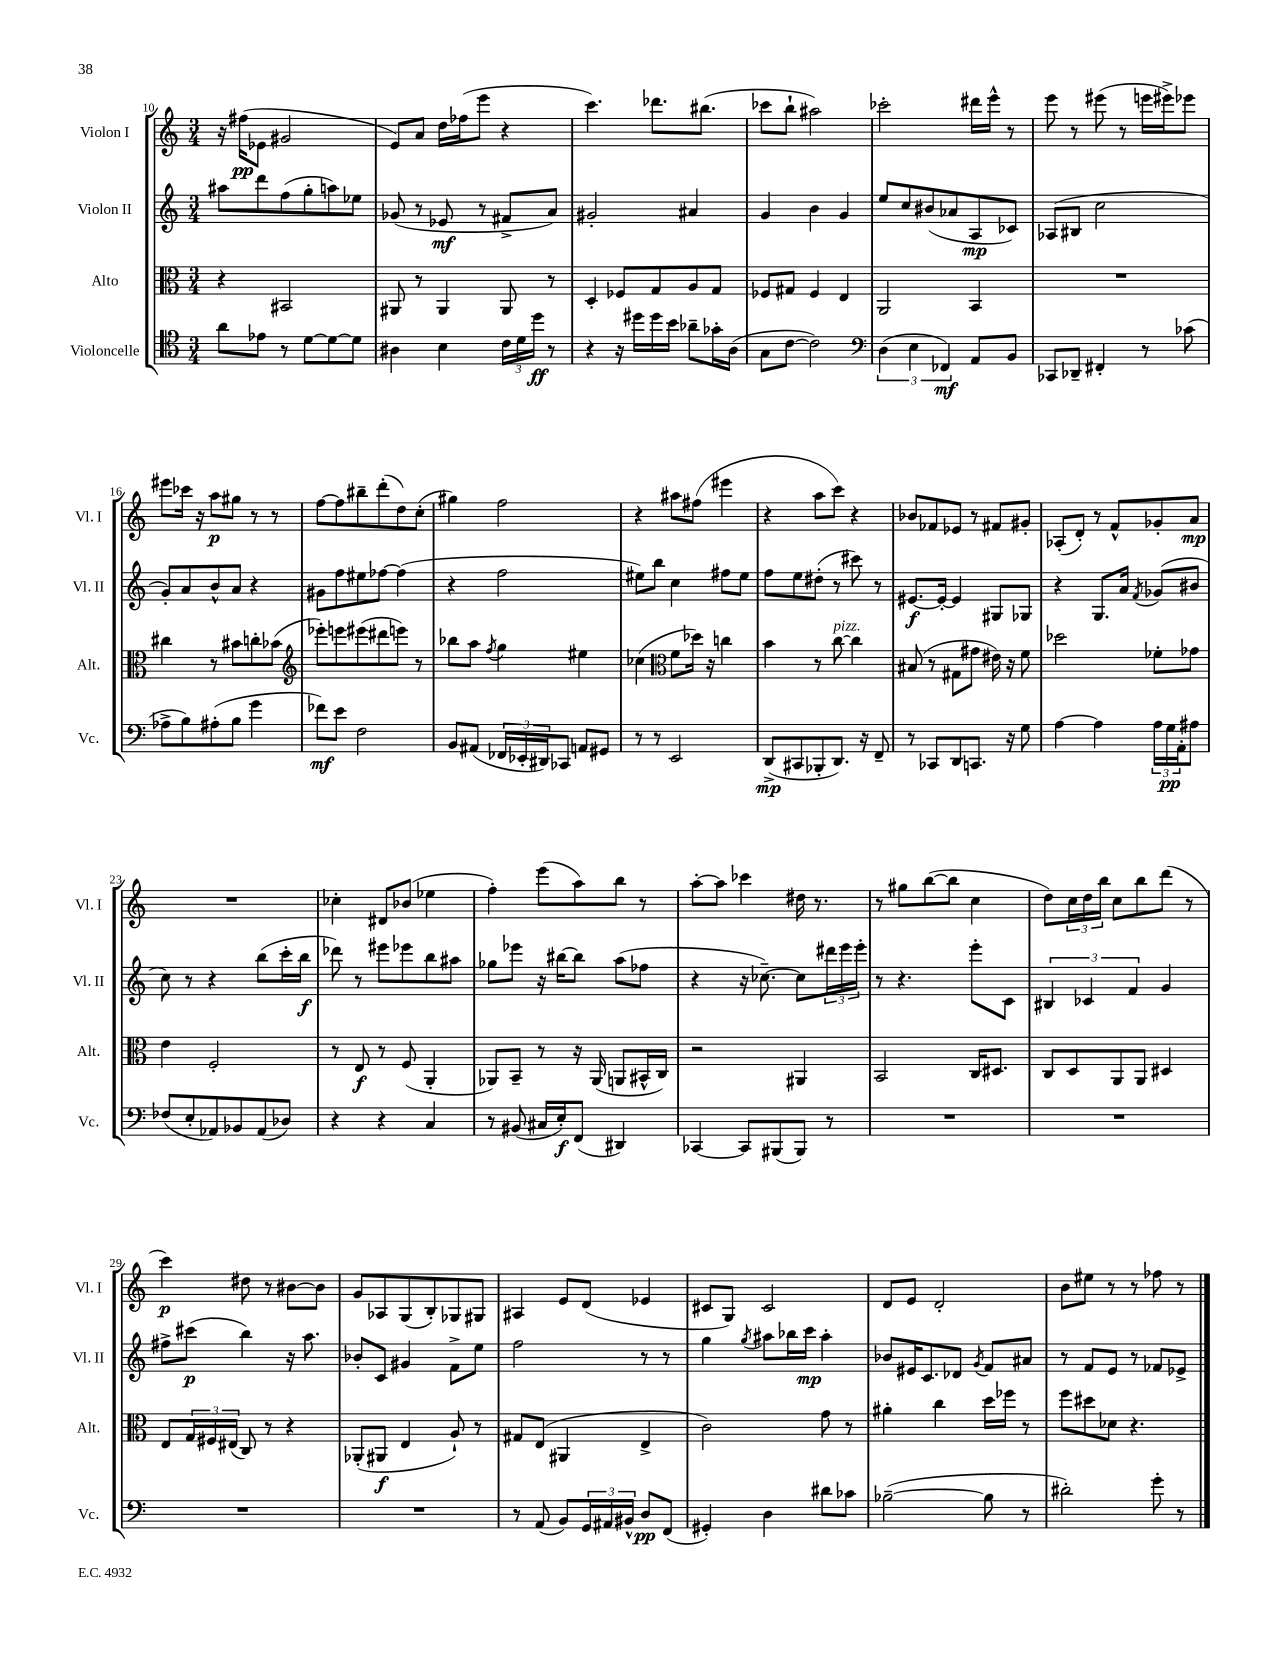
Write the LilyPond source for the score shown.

<<
\new StaffGroup <<
\new Staff = "s0" \with { instrumentName = "Violon I" shortInstrumentName = "Vl. I" } {
    \clef treble \key c \major \numericTimeSignature \time 3/4
    r16 fis''16\pp( ees'8 gis'2 |
    e'8) a'8 d''16 fes''16( e'''8 r4 |
    c'''4.) des'''8. bis''8.( |
    ces'''8 b''8-! ais''2) |
    ces'''2-. dis'''16 e'''16-^ r8 |
    e'''8 r8 eis'''8( r8 e'''16 eis'''16->) ees'''8 |
    eis'''8 ces'''16 r16 a''8\p gis''8 r8 r8 |
    f''8~ f''8 bis''8-- d'''8-.( d''8) c''8-.( |
    gis''4) f''2 |
    r4 ais''8 fis''8( eis'''4 |
    r4 a''8 c'''8) r4 |
    bes'8 fes'8 ees'8 r8 fis'8 gis'8-. |
    aes8-.( d'8-.) r8 f'8-^ ges'8-. a'8\mp |
    R2. |
    ces''4-. dis'8 bes'8( ees''4 |
    f''4-.) e'''8( a''8) b''8 r8 |
    a''8~-. a''8 ces'''4 dis''16 r8. |
    r8 gis''8 b''8~( b''8 c''4 |
    d''8) \tuplet 3/2 { c''16 d''16 b''16 } c''8 b''8 d'''8( r8 |
    c'''4\p) dis''8 r8 bis'8~ bis'8 |
    g'8 aes8 g8( b8-.) ges8 gis8 |
    ais4 e'8 d'8( ees'4 |
    cis'8 g8) cis'2 |
    d'8 e'8 d'2-. |
    b'8 eis''8 r8 r8 fes''8 r8 \bar "|." |
}
\new Staff = "s1" \with { instrumentName = "Violon II" shortInstrumentName = "Vl. II" } {
    \clef treble \key c \major \numericTimeSignature \time 3/4
    ais''8 d'''8 f''8( g''8-. a''8) ees''8 |
    ges'8( r8 ees'8\mf r8 fis'8-> a'8) |
    gis'2-. ais'4 |
    g'4 b'4 g'4 |
    e''8 c''8 bis'8( aes'8 a8\mp ces'8) |
    aes8( bis8 c''2 |
    g'8-.) a'8 b'8-^ a'8 r4 |
    gis'8 f''8 eis''8 fes''8~ fes''4( |
    r4 f''2 |
    eis''8) b''8 c''4 fis''8 eis''8 |
    f''8 e''8 dis''8-.( r8 cis'''8) r8 |
    eis'8.~\f eis'16~-. eis'4 gis8 ges8 |
    r4 g8. a'16 \acciaccatura { f'8 } ges'8( bis'8 |
    c''8) r8 r4 b''8( c'''16-. b''16\f |
    des'''8) r8 eis'''8 ees'''8 b''8 ais''8 |
    ges''8 ees'''8 r16 bis''16~ bis''8 a''8( fes''8 |
    r4 r16 ces''8.~--) ces''8 \tuplet 3/2 { dis'''16 e'''16 e'''16-. } |
    r8 r4. e'''8-. c'8 |
    \tuplet 3/2 { bis4 ces'4 f'4 } g'4 |
    fis''8-> cis'''8\p( b''4) r16 a''8. |
    bes'8-. c'8 gis'4 f'8-> e''8 |
    f''2 r8 r8 |
    g''4 \acciaccatura { g''8 } ais''8 bes''16 c'''16\mp ais''4-. |
    bes'8 eis'16 c'8. des'8 \acciaccatura { g'8 } f'8 ais'8 |
    r8 f'8 e'8 r8 fes'8 ees'8-> \bar "|." |
}
\new Staff = "s2" \with { instrumentName = "Alto" shortInstrumentName = "Alt." } {
    \clef alto \key c \major \numericTimeSignature \time 3/4
    r4 bis,2 |
    ais,8 r8 ais,4 ais,8 r8 |
    d4-. fes8 g8 a8 g8 |
    fes8 gis8 fes4 e4 |
    a,2 b,4 |
    R2. |
    cis''4 r8 bis'8 c''8-. bes'8( |
    \clef treble ees'''8-.) e'''8 eis'''8( dis'''8 e'''8) r8 |
    bes''8 a''8 \acciaccatura { f''8 } g''4 eis''4 |
    ces''4( \clef alto f'8 des''16) r16 c''4 |
    b'4 r8 c''8~^\markup { \italic "pizz." } c''4 |
    bis8( r8 gis8 gis'8 eis'16) r16 f'8 |
    des''2 fes'8-. ges'8 |
    e'4 f2-. |
    r8 e8\f r8 f8( a,4-. |
    aes,8) b,8-- r8 r16 aes,16( a,8 bis,16-^ c16) |
    r2 ais,4 |
    b,2 c16 dis8. |
    c8 d8 a,8 a,8 dis4 |
    e8 \tuplet 3/2 { g16 fis16 eis16( } c8) r8 r4 |
    aes,8-.( ais,8\f e4 a8-!) r8 |
    gis8 e8( ais,4 e4-> |
    c'2) g'8 r8 |
    ais'4-. c''4 d''16 fes''16 r8 |
    f''8 dis''8 des'8 r4. \bar "|." |
}
\new Staff = "s3" \with { instrumentName = "Violoncelle" shortInstrumentName = "Vc." } {
    \clef tenor \key c \major \numericTimeSignature \time 3/4
    a'8 ees'8 r8 d'8~ d'8~ d'8 |
    ais4 b4 \tuplet 3/2 { c'16 d'16 d''16\ff } r8 |
    r4 r16 dis''16 dis''16 b'16 aes'8-- ges'16-. a16( |
    g8 c'8~ c'2) |
    \clef bass \tuplet 3/2 { d4( e4 fes,4\mf) } a,8 b,8 |
    ces,8 des,8-- fis,4-. r8 ces'8( |
    aes8-> b8) ais8-.( b8 g'4 |
    fes'8\mf) e'8 f2 |
    b,8 ais,8( \tuplet 3/2 { fes,16 ees,16-. dis,16) } ces,8 a,8 gis,8 |
    r8 r8 e,2 |
    d,8->\mp( cis,8 bes,,8-. d,8.) r16 f,8-- |
    r8 ces,8 d,8 c,8. r16 g8 |
    a4~ a4 \tuplet 3/2 { a16 g16\pp a,16-. } ais8 |
    fes8( e8-. aes,8) bes,8 aes,8( des8) |
    r4 r4 c4 |
    r8 bis,8( cis16 e16-.\f) f,8( dis,4) |
    ces,4~ ces,8 bis,,8( bis,,8) r8 |
    R2. |
    R2. |
    R2. |
    R2. |
    r8 a,8( b,8) \tuplet 3/2 { g,16 ais,16 bis,16-^ } d8\pp f,8( |
    gis,4-.) d4 dis'8 ces'8 |
    bes2~--( bes8 r8 |
    dis'2-.) g'8-. r8 \bar "|." |
}
>>
>>
\layout { \context { \Score currentBarNumber = #10 } }
